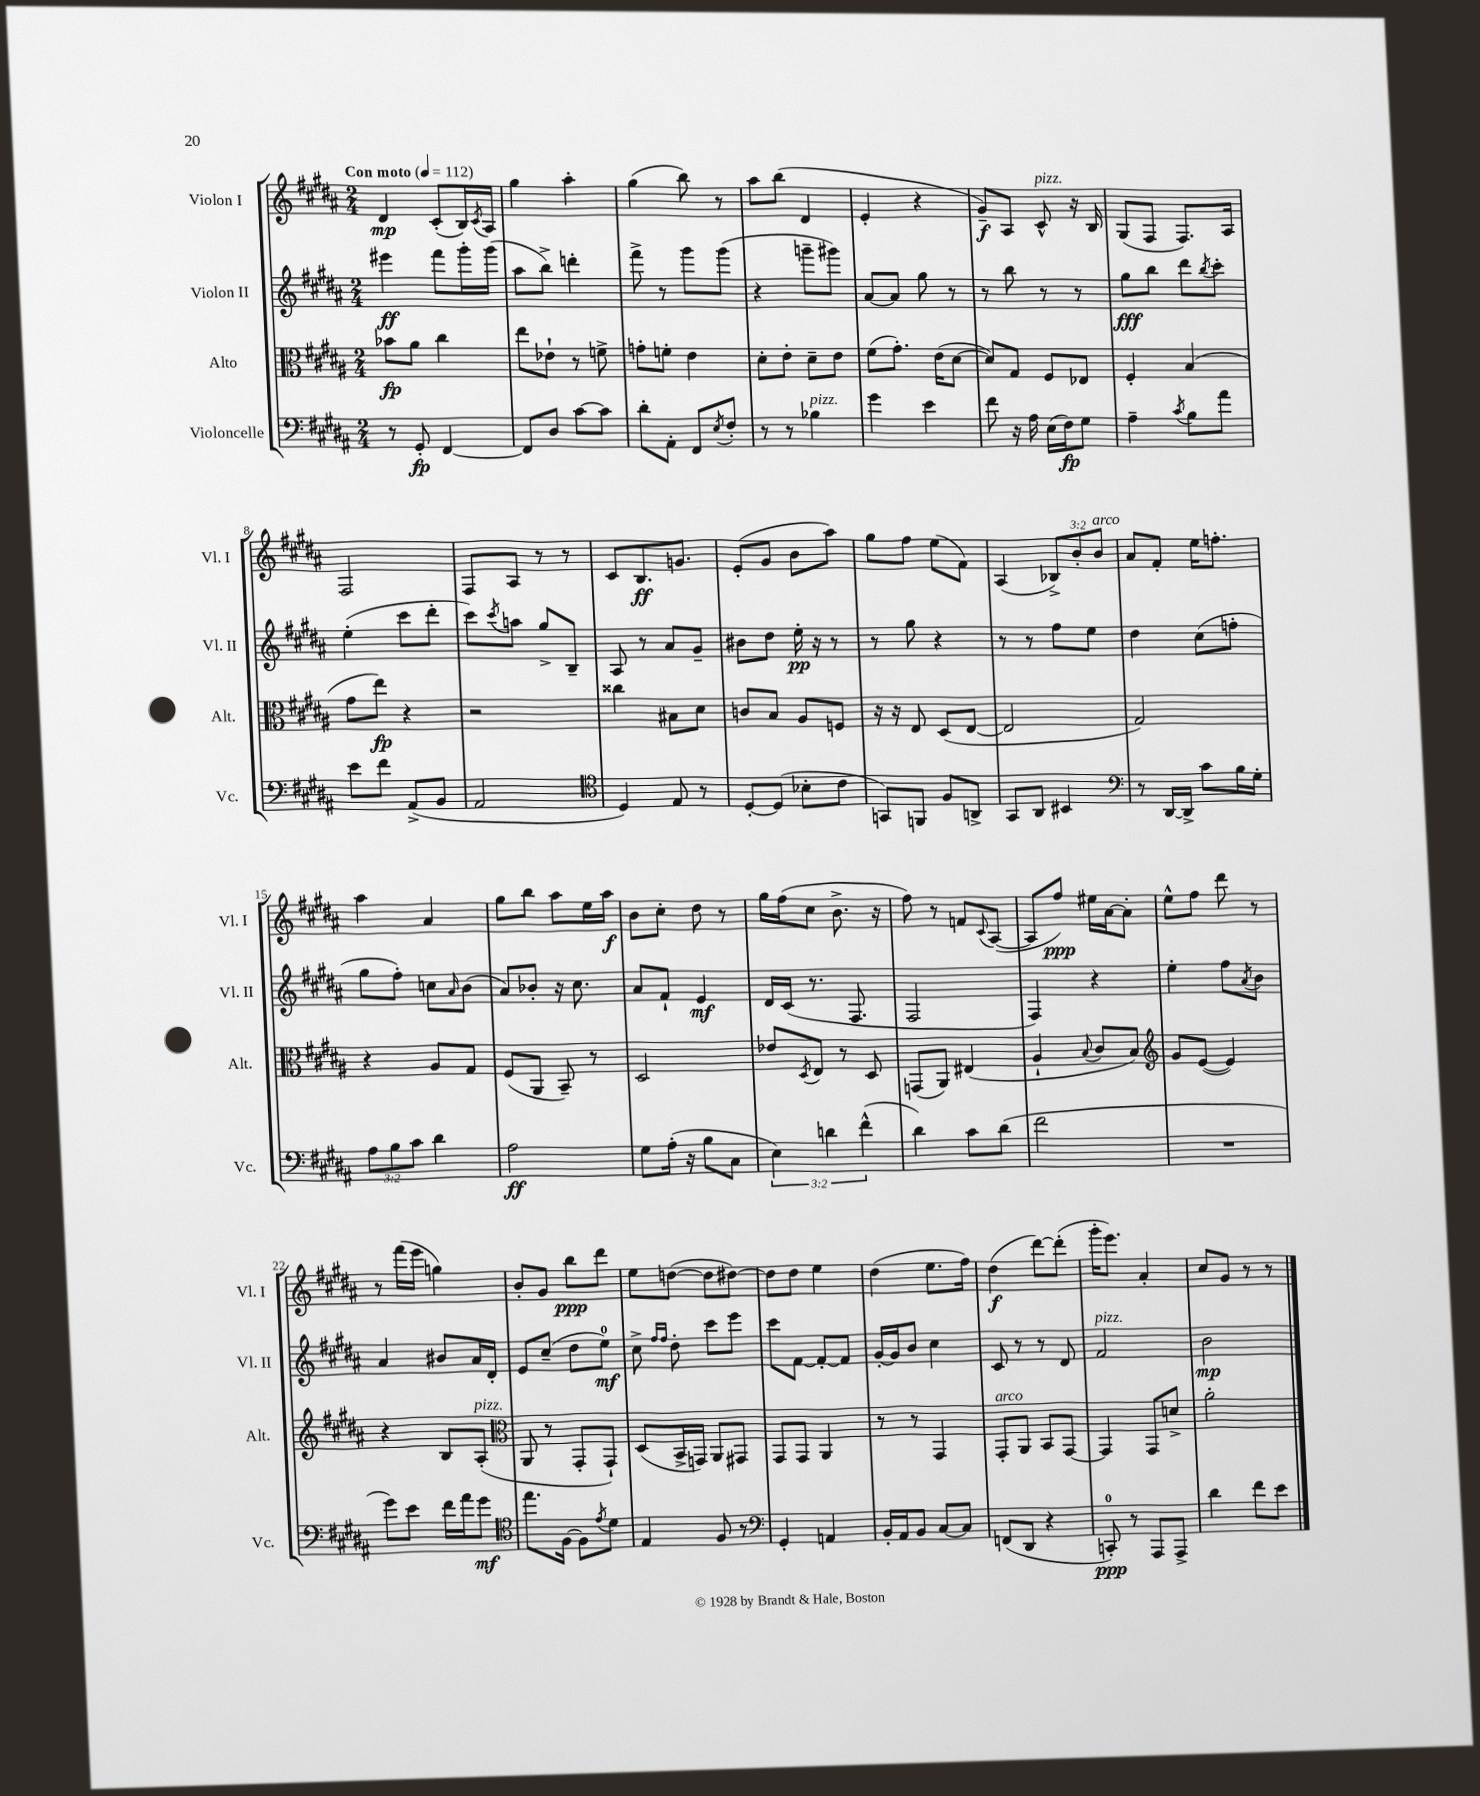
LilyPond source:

<<
\new StaffGroup <<
\new Staff = "s0" \with { instrumentName = "Violon I" shortInstrumentName = "Vl. I" } {
    \clef treble \key b \major \numericTimeSignature \time 2/4 \override Staff.TupletNumber.text = #tuplet-number::calc-fraction-text \tempo "Con moto" 4 = 112
    dis'4\mp cis'8-.( b16) \acciaccatura { cis'8 } ais16 |
    gis''4 ais''4-. |
    gis''4( b''8) r8 |
    ais''8 b''8( dis'4 |
    e'4-. r4 |
    gis'8--\f) ais8 cis'8-^^\markup { \italic "pizz." } r16 b16 |
    gis8( fis8 fis8.) ais16 |
    fis2 |
    fis8 ais8 r8 r8 |
    cis'8 b8.\ff g'8. |
    e'8-.( gis'8 b'8 ais''8) |
    gis''8 fis''8 e''8( fis'8) |
    ais4( \tuplet 3/2 { bes8->) b'8-. b'8^\markup { \italic "arco" } } |
    ais'8 fis'8-. e''16 f''8.-. |
    ais''4 ais'4 |
    gis''8 b''8 ais''8 e''16 ais''16\f |
    b'8 cis''8-. dis''8 r8 |
    gis''16 fis''16( cis''8 b'8.-> r16 |
    fis''8) r8 f'8 \appoggiatura { cis'8 } ais8~( |
    ais8 fis''8\ppp) eis''16 ais'16~ ais'8-. |
    e''8-^ fis''8 dis'''8 r8 |
    r8 fis'''16( e'''16 g''4) |
    b'8-. gis'8 b''8\ppp dis'''8 |
    e''8 d''8~( d''8 dis''8~) |
    dis''8 dis''8 e''4 |
    dis''4( e''8. fis''16) |
    dis''4\f( dis'''8~) dis'''8-.( |
    gis'''16-. e'''8.) ais'4-. |
    cis''8 gis'8 r8 r8 \bar "|." |
}
\new Staff = "s1" \with { instrumentName = "Violon II" shortInstrumentName = "Vl. II" } {
    \clef treble \key b \major \numericTimeSignature \time 2/4
    eis'''4\ff fis'''8 gis'''16-. gis'''16( |
    ais''8 b''8->) d'''4-. |
    fis'''8-> r8 gis'''8 gis'''8( |
    r4 g'''8-- gis'''8) |
    ais'8~ ais'8 gis''8 r8 |
    r8 b''8 r8 r8 |
    gis''8\fff b''8 dis'''8 \acciaccatura { b''8 } cis'''8-. |
    e''4-.( cis'''8 dis'''8-. |
    cis'''8) \acciaccatura { cis'''8 } a''8 gis''8-> b8-- |
    ais8 r8 ais'8 gis'8-- |
    bis'8 dis''8 e''16-.\pp r16 r8 |
    r8 gis''8 r4 |
    r8 r8 fis''8 e''8 |
    dis''4 cis''8( f''8-. |
    gis''8 fis''8-.) c''8 \grace { ais'16 } b'8( |
    ais'8) bes'8-. r16 cis''8. |
    ais'8 fis'8-! e'4\mf |
    dis'16 cis'16( r8. fis8. |
    fis2 |
    fis4) r4 |
    e''4-. fis''8 \acciaccatura { ais'8 } b'8 |
    ais'4 bis'8 ais'16 dis'16-. |
    e'8 cis''8--( dis''8 e''8-0\mf) |
    cis''8-> \grace { fis''16 fis''16 } dis''8-. cis'''8 e'''8 |
    cis'''8 fis'8~ fis'8~-. fis'8 |
    gis'16~-. gis'16 b'8 cis''4 |
    cis'8 r8 r8 dis'8 |
    fis'2^\markup { \italic "pizz." } |
    b'2\mp \bar "|." |
}
\new Staff = "s2" \with { instrumentName = "Alto" shortInstrumentName = "Alt." } {
    \clef alto \key b \major \numericTimeSignature \time 2/4
    bes'8\fp ais'8 cis''4 |
    e''8 ees'8-! r8 f'8-> |
    g'8-. f'8-. e'4 |
    dis'8-. e'8-. dis'8-- e'8 |
    fis'8( gis'8.-.) e'16( dis'8~ |
    dis'8) gis8 fis8 ees8 |
    fis4-. b4( |
    gis'8 e''8\fp) r4 |
    r2 |
    cisis''4 bis8 dis'8 |
    c'8 b8 ais8 f8 |
    r16 r16 e8 dis8( e8~ |
    e2 |
    gis2) |
    r4 ais8 gis8 |
    fis8( ais,8 b,8--) r8 |
    dis2 |
    ees'8 \acciaccatura { dis8 } e8 r8 dis8 |
    g,8( ais,8) eis4( |
    ais4-! \appoggiatura { b8 } cis'8 b8) |
    \clef treble gis'8 e'8~( e'4) |
    r4 b8 ais8-.^\markup { \italic "pizz." }( |
    \clef alto ais,8 r8 gis,8-. gis,8-!) |
    dis8( b,16-> g,16) ais,8 gis,8 |
    gis,8 gis,8 ais,4 |
    r8 r8 gis,4 |
    gis,8-.^\markup { \italic "arco" } ais,8 b,8 gis,8~ |
    gis,4 gis,8 d'8-> |
    ais'2-. \bar "|." |
}
\new Staff = "s3" \with { instrumentName = "Violoncelle" shortInstrumentName = "Vc." } {
    \clef bass \key b \major \numericTimeSignature \time 2/4 \override Staff.TupletNumber.text = #tuplet-number::calc-fraction-text
    r8 gis,8-.\fp fis,4~ |
    fis,8 dis8 cis'8~ cis'8 |
    dis'8-. ais,8-. fis,8 \acciaccatura { e8 } fis8-. |
    r8 r8 bes4^\markup { \italic "pizz." } |
    gis'4 e'4 |
    fis'8 r16 ais16 e16( fis16\fp) gis8 |
    ais4-- \acciaccatura { cis'8 } b8 ais'8 |
    e'8 fis'8 ais,8->( b,8 |
    ais,2 |
    \clef tenor dis4) e8 r8 |
    dis8~-. dis8( bes8-. cis'8 |
    g,8) f,8 fis8 a,8-> |
    gis,8 ais,8 bis,4 |
    \clef bass r8 dis,16~ dis,16-> cis'8 b16 gis16-. |
    \tuplet 3/2 { ais8 b8 cis'8 } dis'4 |
    ais2\ff |
    gis8 ais16-.( r16 b8 cis8 |
    \tuplet 3/2 { e4) d'4 fis'4-^( } |
    dis'4) cis'8 dis'8( |
    fis'2 |
    R2 |
    gis'8) e'8 fis'16 ais'16 gis'8\mf |
    \clef tenor e''8. fis16~ fis8 \acciaccatura { e'8 } dis'8 |
    e4 fis8 r8 |
    \clef bass gis,4-. a,4 |
    b,16-. ais,16 b,8 cis8~ cis8 |
    f,8( dis,8 r4 |
    c,8-0-.\ppp) r8 ais,,8 ais,,8-> |
    dis'4 fis'8 e'8 \bar "|." |
}
>>
>>
